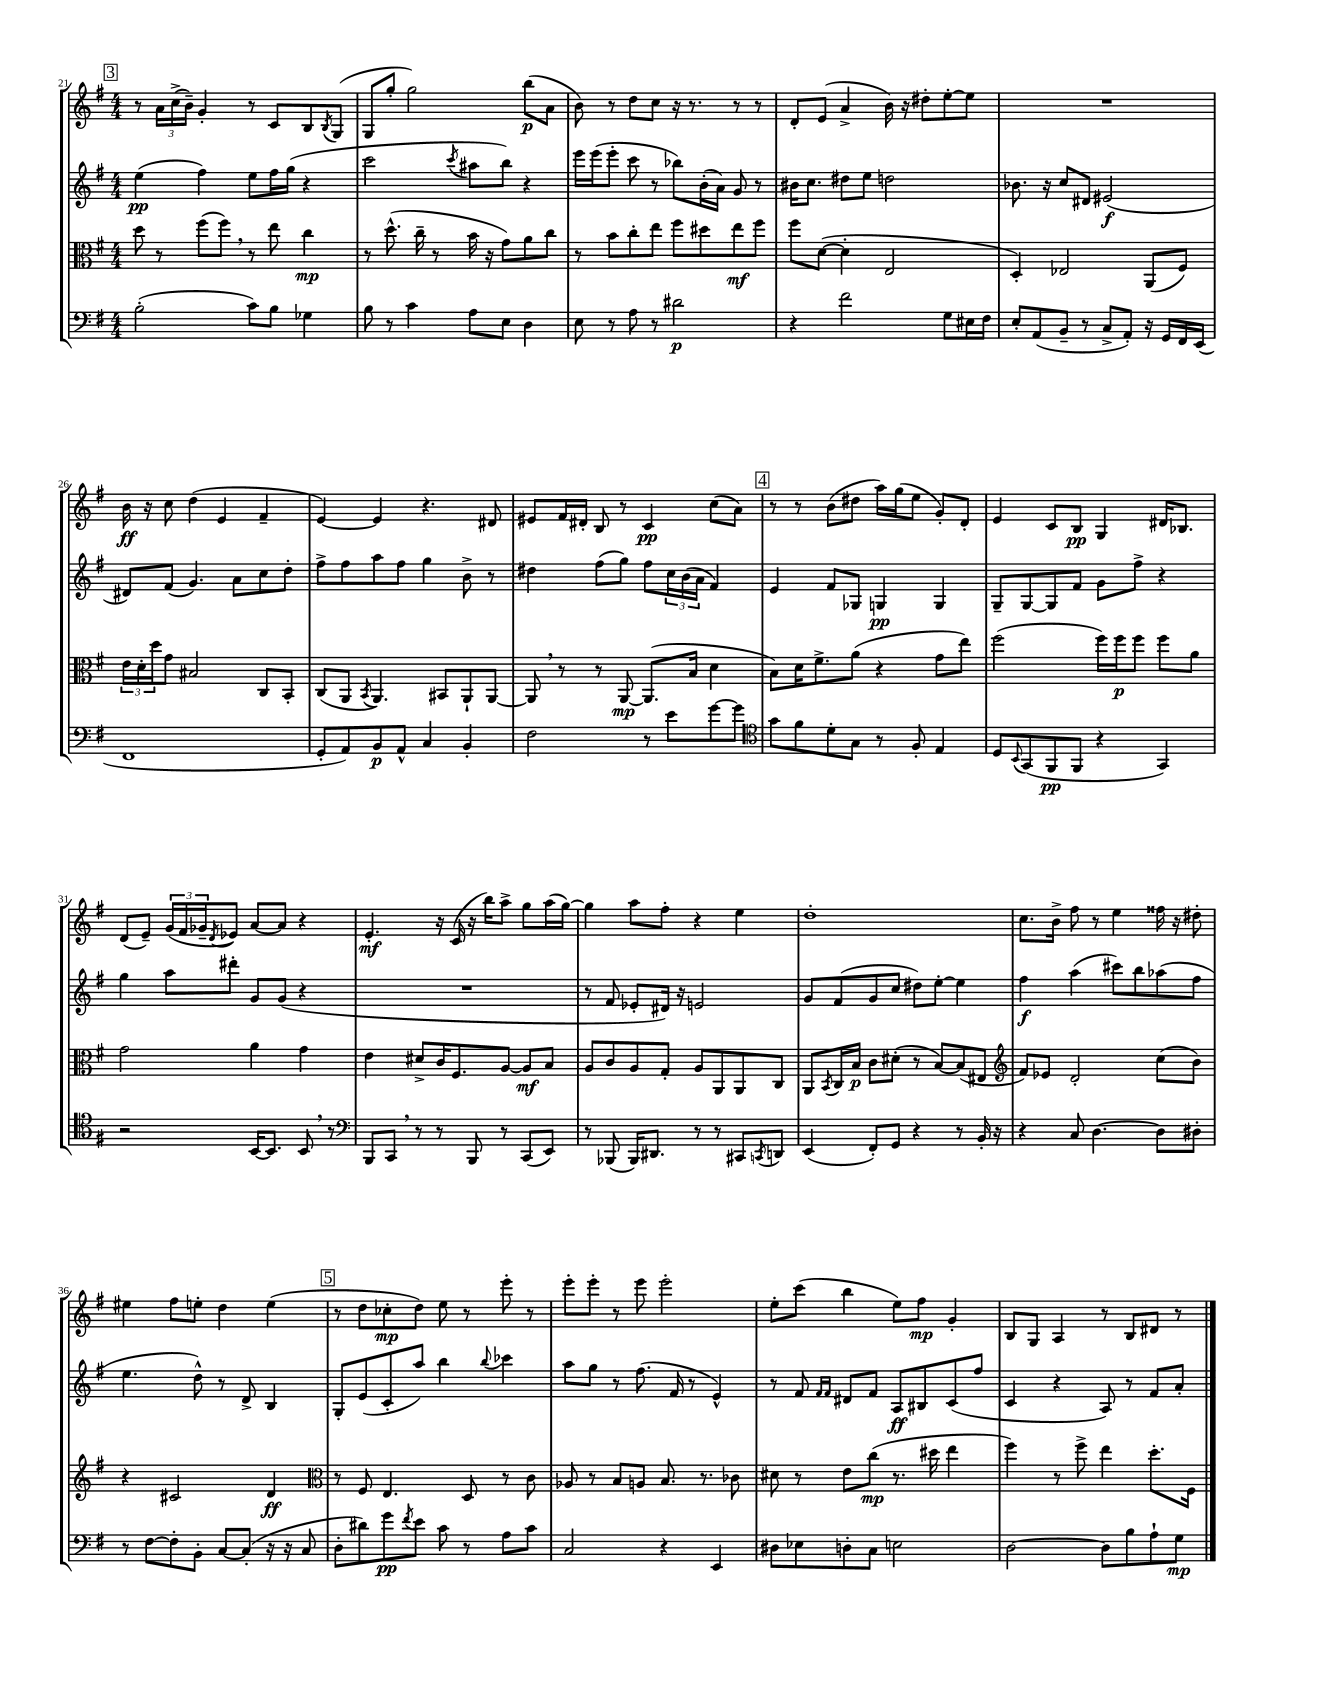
<<
\new StaffGroup <<
\new Staff = "s0" {
    \clef treble \key g \major \numericTimeSignature \time 4/4
    \mark \markup { \box "3" } r8 \tuplet 3/2 { a'16 c''16->( b'16--) } g'4-. r8 c'8 b8 \acciaccatura { b8 } g8( |
    g8 g''8-. g''2) b''8\p( a'8 |
    b'8) r8 d''8 c''8 r16 r8. r8 r8 |
    d'8-. e'8( a'4-> b'16) r16 dis''8-. e''8~-. e''8 |
    R1 |
    b'16\ff r16 c''8 d''4( e'4 fis'4-- |
    e'4~) e'4 r4. dis'8 |
    eis'8 fis'16 dis'16-. b8 r8 c'4\pp c''8( a'8) |
    \mark \markup { \box "4" } r8 r8 b'8( dis''8 a''16) g''16( e''8 g'8-.) d'8-. |
    e'4 c'8 b8\pp g4 dis'16 bes8. |
    d'8( e'8--) \tuplet 3/2 { g'16( fis'16 ges'16-- } \acciaccatura { d'8 } ees'8) a'8~ a'8 r4 |
    e'4.-.\mf r16 c'16( r16 b''16) a''8-> g''8 a''16( g''16~) |
    g''4 a''8 fis''8-. r4 e''4 |
    d''1-. |
    c''8. b'16-> fis''8 r8 e''4 fisis''16 r16 dis''8-. |
    eis''4 fis''8 e''8-. d''4 e''4( |
    \mark \markup { \box "5" } r8 d''8 ces''8-.\mp d''8) e''8 r8 e'''8-. r8 |
    e'''8-. e'''8-. r8 e'''8 e'''2-. |
    e''8-. c'''8( b''4 e''8) fis''8\mp g'4-. |
    b8 g8 a4 r8 b8 dis'8 r8 \bar "|." |
}
\new Staff = "s1" {
    \clef treble \key g \major \numericTimeSignature \time 4/4
    \mark \markup { \box "3" } e''4\pp( fis''4) e''8 fis''16 g''16( r4 |
    c'''2 \acciaccatura { c'''8 } ais''8 b''8) r4 |
    e'''16 e'''16( e'''8-. c'''8 r8 bes''8) b'16-.( a'16) g'8 r8 |
    bis'16 c''8. dis''8 e''8 d''2 |
    bes'8. r16 c''8 dis'8 eis'2\f( |
    dis'8) fis'8( g'4.) a'8 c''8 d''8-. |
    fis''8-> fis''8 a''8 fis''8 g''4 b'8-> r8 |
    dis''4 fis''8( g''8) fis''8 \tuplet 3/2 { c''16 b'16( a'16 } fis'4) |
    \mark \markup { \box "4" } e'4 fis'8 ges8 g4\pp g4 |
    g8-- g8~ g8 fis'8 g'8 fis''8-> r4 |
    g''4 a''8 dis'''8-. g'8 g'8( r4 |
    R1 |
    r8 fis'8 ees'8-. dis'16) r16 e'2 |
    g'8 fis'8( g'8 c''8 dis''8) e''8~-. e''4 |
    fis''4\f a''4( cis'''8) b''8 aes''8( fis''8 |
    e''4. d''8-^) r8 d'8-> b4 |
    \mark \markup { \box "5" } g8-. e'8( c'8-. a''8) b''4 \appoggiatura { b''8 } ces'''4 |
    a''8 g''8 r8 fis''8.( fis'16 r8 e'4-^) |
    r8 fis'8 \grace { fis'16 fis'16 } dis'8 fis'8 a8\ff bis8 c'8( fis''8 |
    c'4 r4 a8) r8 fis'8 a'8-. \bar "|." |
}
\new Staff = "s2" {
    \clef alto \key g \major \numericTimeSignature \time 4/4
    \mark \markup { \box "3" } d''8 r8 fis''8( fis''8) \breathe r8 e''8 c''4\mp |
    r8 d''8.-^( c''16-- r8 b'16 r16 g'8) a'8 c''8 |
    r8 b'8 c''8-. e''8 fis''8 dis''8 e''8\mf fis''8 |
    fis''8 d'8~( d'4-. e2 |
    d4-.) ees2 a,8( fis8) |
    \tuplet 3/2 { e'16 d'16-. d''16 } g'8 bis2 c8 b,8-. |
    c8( a,8 \acciaccatura { b,8 } a,4.) bis,8 a,8-! a,8~ |
    a,8 \breathe r8 r8 a,8~\mp a,8.( b16 d'4 |
    \mark \markup { \box "4" } b8) d'16 fis'8.-> a'8( r4 g'8 e''8) |
    fis''2( fis''16) fis''16\p fis''8 fis''8 a'8 |
    g'2 a'4 g'4 |
    e'4 dis'8-> c'16 fis8. a8~ a8\mf b8 |
    a8 c'8 a8 g8-. a8 a,8 a,8 c8 |
    a,8 \acciaccatura { b,8 } c16 b16\p c'8 dis'8-.( r8 b8~) b8( eis8 |
    \clef treble fis'8) ees'8 d'2-. c''8( b'8) |
    r4 cis'2 d'4\ff |
    \mark \markup { \box "5" } \clef alto r8 fis8 e4. d8 r8 c'8 |
    aes8 r8 b8 a8 b8. r8. ces'8 |
    dis'8 r8 e'8 c''8\mp( r8. dis''16 e''4 |
    fis''4) r8 fis''8-> e''4 d''8.-. fis16 \bar "|." |
}
\new Staff = "s3" {
    \clef bass \key g \major \numericTimeSignature \time 4/4
    \mark \markup { \box "3" } b2-.( c'8) b8 ges4 |
    b8 r8 c'4 a8 e8 d4 |
    e8 r8 a8 r8 dis'2\p |
    r4 fis'2 g8 eis16 fis16 |
    e8-. a,8( b,8-- r8 c8-> a,8-.) r16 g,16 fis,16 e,16( |
    fis,1 |
    g,8-. a,8) b,8\p a,8-^ c4 b,4-. |
    fis2 r8 e'8 g'8~ g'8 |
    \mark \markup { \box "4" } \clef tenor g'8 fis'8 d'8-. g8 r8 fis8-. e4 |
    d8 \appoggiatura { b,8 } g,8( fis,8\pp fis,8 r4 g,4) |
    r2 b,16~ b,8. b,8 \breathe r8 |
    \clef bass b,,8 c,8 \breathe r8 r8 b,,8 r8 c,8( e,8) |
    r8 bes,,8( bes,,16) dis,8. r8 r8 cis,8 \acciaccatura { c,8 } d,8 |
    e,4( fis,8-.) g,8 r4 r8 b,16-. r16 |
    r4 c8 d4.~ d8 dis8-. |
    r8 fis8~ fis8-. b,8-. c8~ c8-.( r16 r16 c8 |
    \mark \markup { \box "5" } d8-. dis'8) g'8\pp \acciaccatura { fis'8 } e'8 c'8 r8 a8 c'8 |
    c2 r4 e,4 |
    dis8 ees8 d8-. c8 e2 |
    d2~ d8 b8 a8-! g8\mp \bar "|." |
}
>>
>>
\layout { \context { \Score currentBarNumber = #21 } }
